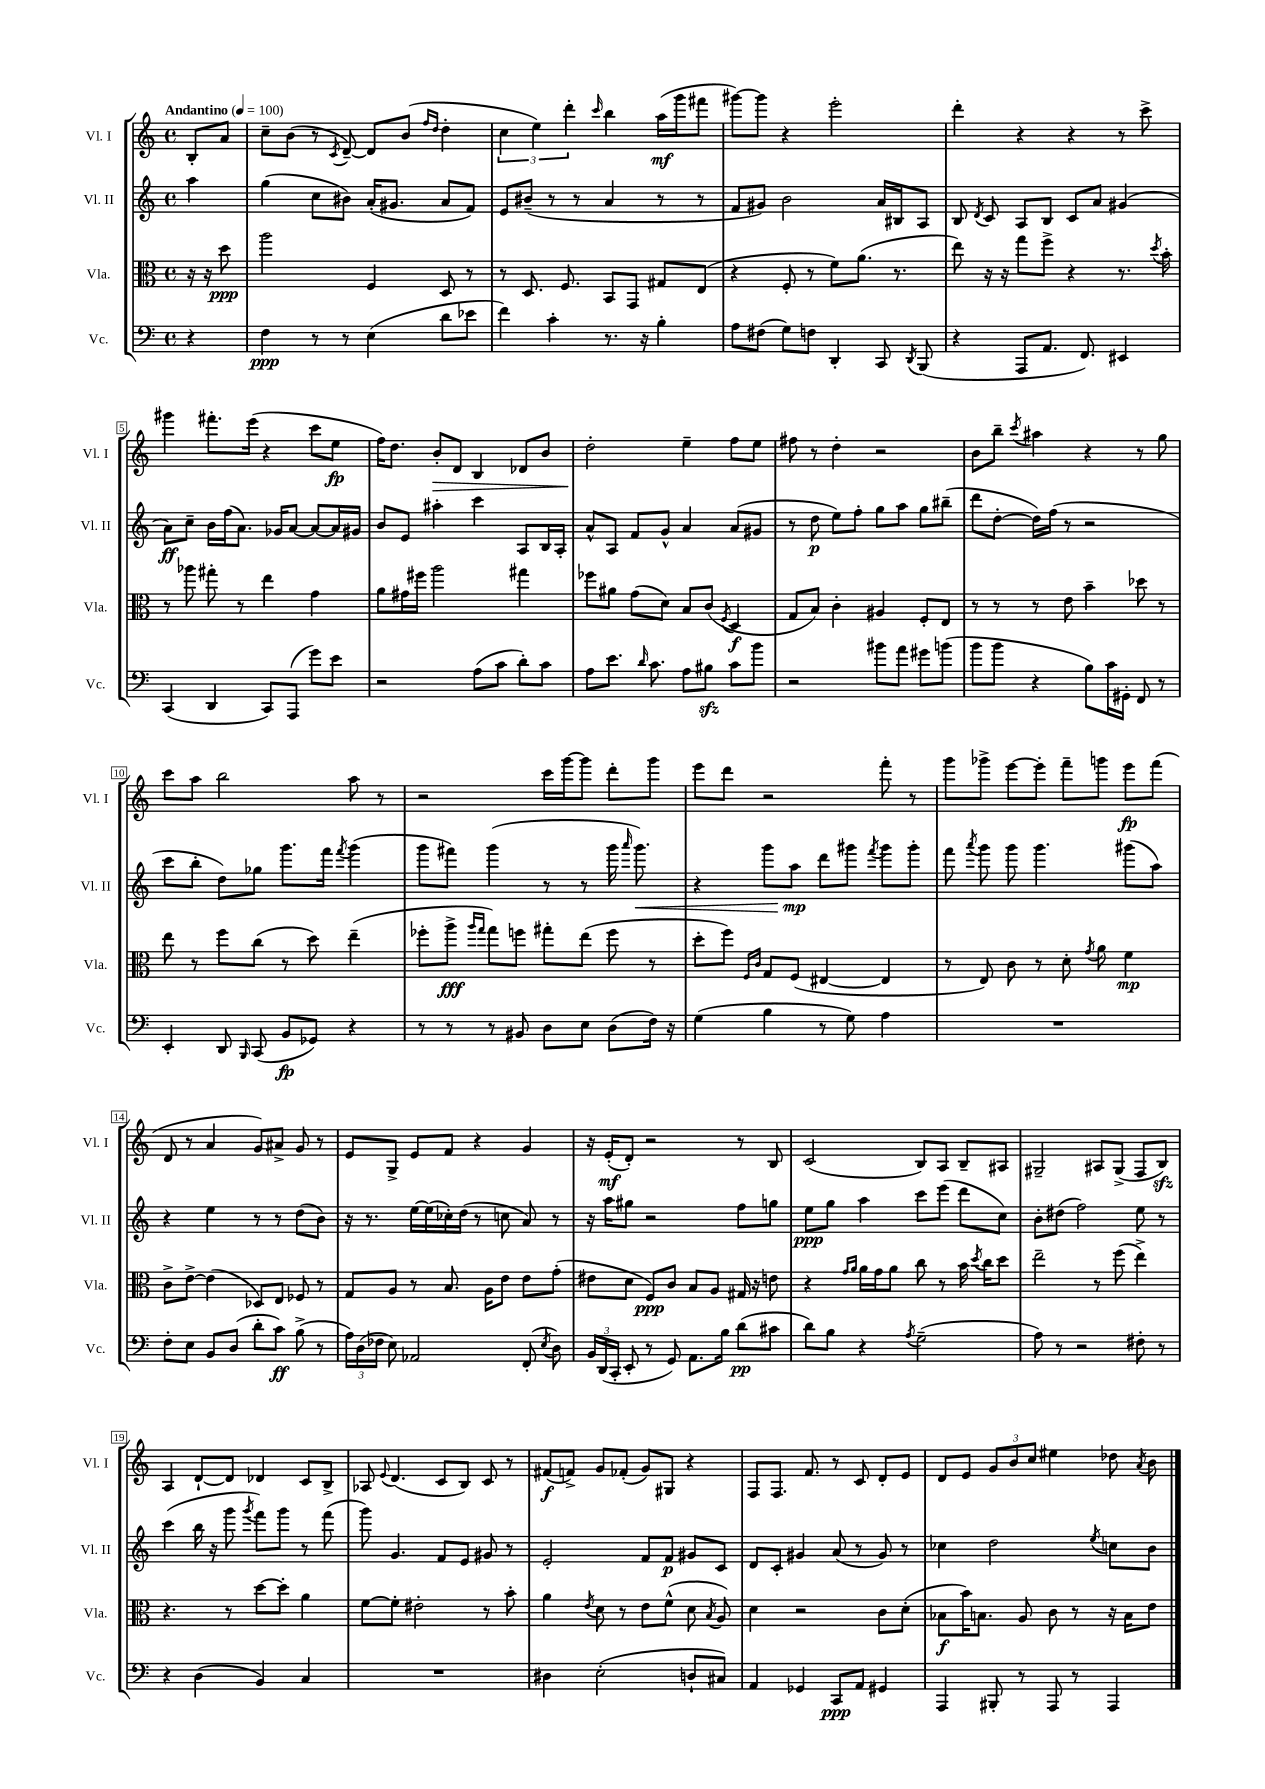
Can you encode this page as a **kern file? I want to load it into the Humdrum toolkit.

**kern	**kern	**kern	**kern
*staff4	*staff3	*staff2	*staff1
*clefF4	*clefC3	*clefG2	*clefG2
*k[]	*k[]	*k[]	*k[]
*M4/4	*M4/4	*M4/4	*M4/4
*met(c)	*met(c)	*met(c)	*met(c)
*MM100	*MM100	*MM100	*MM100
4r	16r	4aa	8B'
.	16r	.	.
.	8dd	.	8a
=	=	=	=
4F	2aa	(4gg	8cc~
.	.	.	(8b
8r	.	8cc	8r
.	.	.	8qc
8r	.	8b#)	[8d~)
(4E	4F	(16a'	8d]
.	.	8.g#	.
.	.	.	(8b
.	.	.	16qqff
.	.	.	16qqdd
8d	8D	8a	4dd'
8e-	8r	8f)	.
=	=	=	=
4f)	8r	8e	6cc
.	8.D	(8b#~	.
.	.	.	6ee)
4c'	.	8r	.
.	8.F	.	.
.	.	.	6ddd'
.	.	8r	.
.	.	.	16qqccc
8.r	8BB	4a	4bb
.	8GG	.	.
16r	.	.	.
4B'	8G#	8r	(16aa
.	.	.	16ggg
.	(8E	8r	8fff#
=	=	=	=
8A	4r	8f	[8ggg#)
(8F#	.	8g#)	8ggg#]
8G)	8F'	2b	4r
8F	8r	.	.
4DD'	8f)	.	2eee'
.	(8.a	.	.
8CC	.	16a	.
.	8.r	16B#	.
8qDD	.	.	.
(8BBB	.	8A	.
=	=	=	=
4r	8ee)	8B	4ddd'
.	.	8qd	.
.	16r	8c	.
.	16r	.	.
8AAA	8gg	8A	4r
8.AA	8ff^	8B	.
.	4r	8c	4r
8.FF)	.	.	.
.	.	8a	.
4EE#	8.r	(4g#	8r
.	.	.	8ccc^
.	8qdd	.	.
.	16b'	.	.
=	=	=	=
(4CC	8r	8a)	4ggg#
.	8aa-	8cc~	.
4DD	8gg#'	16b	8.fff#'
.	.	(16ff	.
.	8r	8.a)	.
.	.	.	(16eee
8CC)	4ee	.	4r
.	.	16g-	.
(8AAA	.	[8a	.
8g)	4g	8a_	8ccc
8e	.	16a]	8ee
.	.	16g#	.
=	=	=	=
2r	8a	8b	16ff)
.	.	.	8.dd
.	16g#	8e	.
.	16ff#	.	.
.	2aa	4aa#'	8b'
.	.	.	8d
(8A	.	4ccc	4B
8c	.	.	.
8d')	4gg#	8A	8d-
8c	.	16B	8b
.	.	16A'	.
=	=	=	=
8A	8ff-	8a^^	2dd'
8.e	8a#	8A	.
.	(8g	8f	.
16qqd	.	.	.
8.c	.	.	.
.	8d)	8g^^	.
8A	8B	4a	4ee~
8B#	(8c	.	.
.	8qF	.	.
8c	4D	(8a	8ff
8b	.	8g#	8ee
=	=	=	=
2r	8G	8r	8ff#
.	8B)	8dd	8r
.	4c'	8ee)	4dd'
.	.	8ff'	.
8b#	4A#	8gg	2r
8a	.	8aa	.
8g#	8F'	8gg	.
(8b	8E	(8bb#~	.
=	=	=	=
8b	8r	8ddd	8b
8b	8r	[8dd'	8bb~
.	.	.	8qccc
4r	8r	16dd])	4aa#
.	.	(16ff	.
.	8e	8r	.
8B)	4b~	2r	4r
16c	.	.	.
16GG#'	.	.	.
8FF	8dd-	.	8r
8r	8r	.	8gg
=	=	=	=
4EE'	8ee	8ccc	8ccc
.	8r	8bb'	8aa
8DD	8ff	8dd)	2bb
16qqBBB	.	.	.
(8CC	(8cc	8gg-	.
8BB	8r	8.ggg	.
8GG-)	8dd)	.	.
.	.	16fff	.
.	.	8qfff	.
4r	(4ee~	(4ggg	8aa
.	.	.	8r
=	=	=	=
8r	8ff-'	8ggg	2r
8r	8aa^	8fff#)	.
.	16qqaa	.	.
.	16qqgg	.	.
8r	8gg)	(4ggg	.
8BB#	8ff	.	.
8D	8gg#'	8r	16ccc
.	.	.	[16ggg
8E	(8ee	8r	8ggg]
(8D	8ff	16ggg	8ddd'
.	.	16qqaaa	.
.	.	8.ggg)	.
16F)	8r	.	8ggg
16r	.	.	.
=	=	=	=
(4G	8dd'	4r	8eee
.	8ff)	.	8ddd
.	16qqF	.	.
.	16qqc	.	.
4B	8G	8ggg	2r
.	(8F	8aa	.
8r	[4E#	8ddd	.
8G)	.	8ggg#	.
.	.	8qfff	.
4A	4E#]	8ggg#	8fff'
.	.	8ggg#'	8r
=	=	=	=
1r	8r	8fff	8ggg
.	.	8qaaa	.
.	8E)	8ggg	8ggg-^
.	8c	8ggg	[8eee
.	8r	4.ggg	8eee']
.	8d'	.	8fff~
.	8qg	.	.
.	8a	.	8ggg
.	4f	(8ggg#	8eee
.	.	8aa)	(8fff
=	=	=	=
8F'	8c^	4r	8d
8E	[8e^	.	8r
8BB	(4e]	4ee	4a
(8D	.	.	.
8d'	8D-)	8r	8g)
8c)	8E	8r	8a#^
(8B^	8F-	(8dd	8g
8r	8r	8b)	8r
=	=	=	=
24A)	8G	16r	8e
(24D	.	.	.
.	.	8.r	.
24F-	.	.	.
8E)	8A	.	8G^
2AA-	8r	[16ee	8e
.	.	(16ee]	.
.	8.B	16cc-')	8f
.	.	(16dd	.
.	.	8r	4r
.	16A	.	.
.	8e	8cc	.
(8FF'	8e	8a)	4g
8qE	.	.	.
8D)	(8g'	8r	.
=	=	=	=
24BB	8e#	16r	16r
(24DD	.	.	.
.	.	16aa	(16e'
24CC'	.	.	.
8EE'	8d	8gg#	8d')
8r	8F)	2r	2r
8GG)	8c	.	.
8.AA	8B	.	.
.	8A	.	.
16B	.	.	.
(8d	16G#	8ff	8r
.	16r	.	.
8c#	8e	8gg	8B
=	=	=	=
8d)	4r	8ee	(2c
8B	.	8gg	.
.	16qqg	.	.
.	16qqa	.	.
4r	16a	4aa	.
.	16g	.	.
.	8a	.	.
8qA	.	.	.
(2G~	8cc	8ccc	8B)
.	8r	(8eee	8A
.	16b	8ddd	8B~
.	8qdd	.	.
.	16cc	.	.
.	8dd	8cc)	8A#
=	=	=	=
8A)	2ee~	8b'	2G#~
8r	.	(8dd#	.
2r	.	2ff)	.
.	8r	.	8A#
.	(8ff	.	(8G#^
8F#'	4ee^)	8ee	8F
8r	.	8r	8B)
=	=	=	=
4r	4.r	(4ccc	4A
(4D	.	16bb	[8d`
.	.	16r	.
.	8r	8ggg	8d]
.	.	8qggg	.
4BB)	[8dd	8fff)	4d-
.	8dd']	8ggg	.
4C	4a	8r	8c
.	.	(8fff	8B^
=	=	=	=
1r	[8f	8ggg)	8A-
.	.	.	8qqe
.	8f']	4.g	(4.d
.	2e#'	.	.
.	.	8f	8c
.	.	8e	8B)
.	8r	8g#	8c
.	8b'	8r	8r
=	=	=	=
4D#	4a	2e'	(8f#
.	.	.	8f^)
.	8qe	.	.
(2E'	8d	.	8g
.	8r	.	(8f-'
.	8e	8f	8g)
.	(8f^^	8f	8G#
8D`	8d	8g#	4r
.	8qB	.	.
8C#)	8A)	8c	.
=	=	=	=
4AA	4d	8d	8F
.	.	8c'	8.F
4GG-	2r	4g#	.
.	.	.	8.f
8CC	.	(8a	8r
8AA	.	8r	8c
4GG#	8c	8g#)	8d'
.	(8d'	8r	8e
=	=	=	=
4AAA	8B-	4cc-	8d
.	16b)	.	8e
.	8.B	.	.
8BBB#'	.	2dd	12g
.	.	.	12b
8r	8A	.	.
.	.	.	12cc
8AAA	8c	.	4ee#
8r	8r	.	.
.	.	8qee	.
4AAA	16r	8cc	8dd-
.	16B	.	.
.	.	.	8qa
.	8e	8b	8b
==	==	==	==
*-	*-	*-	*-
